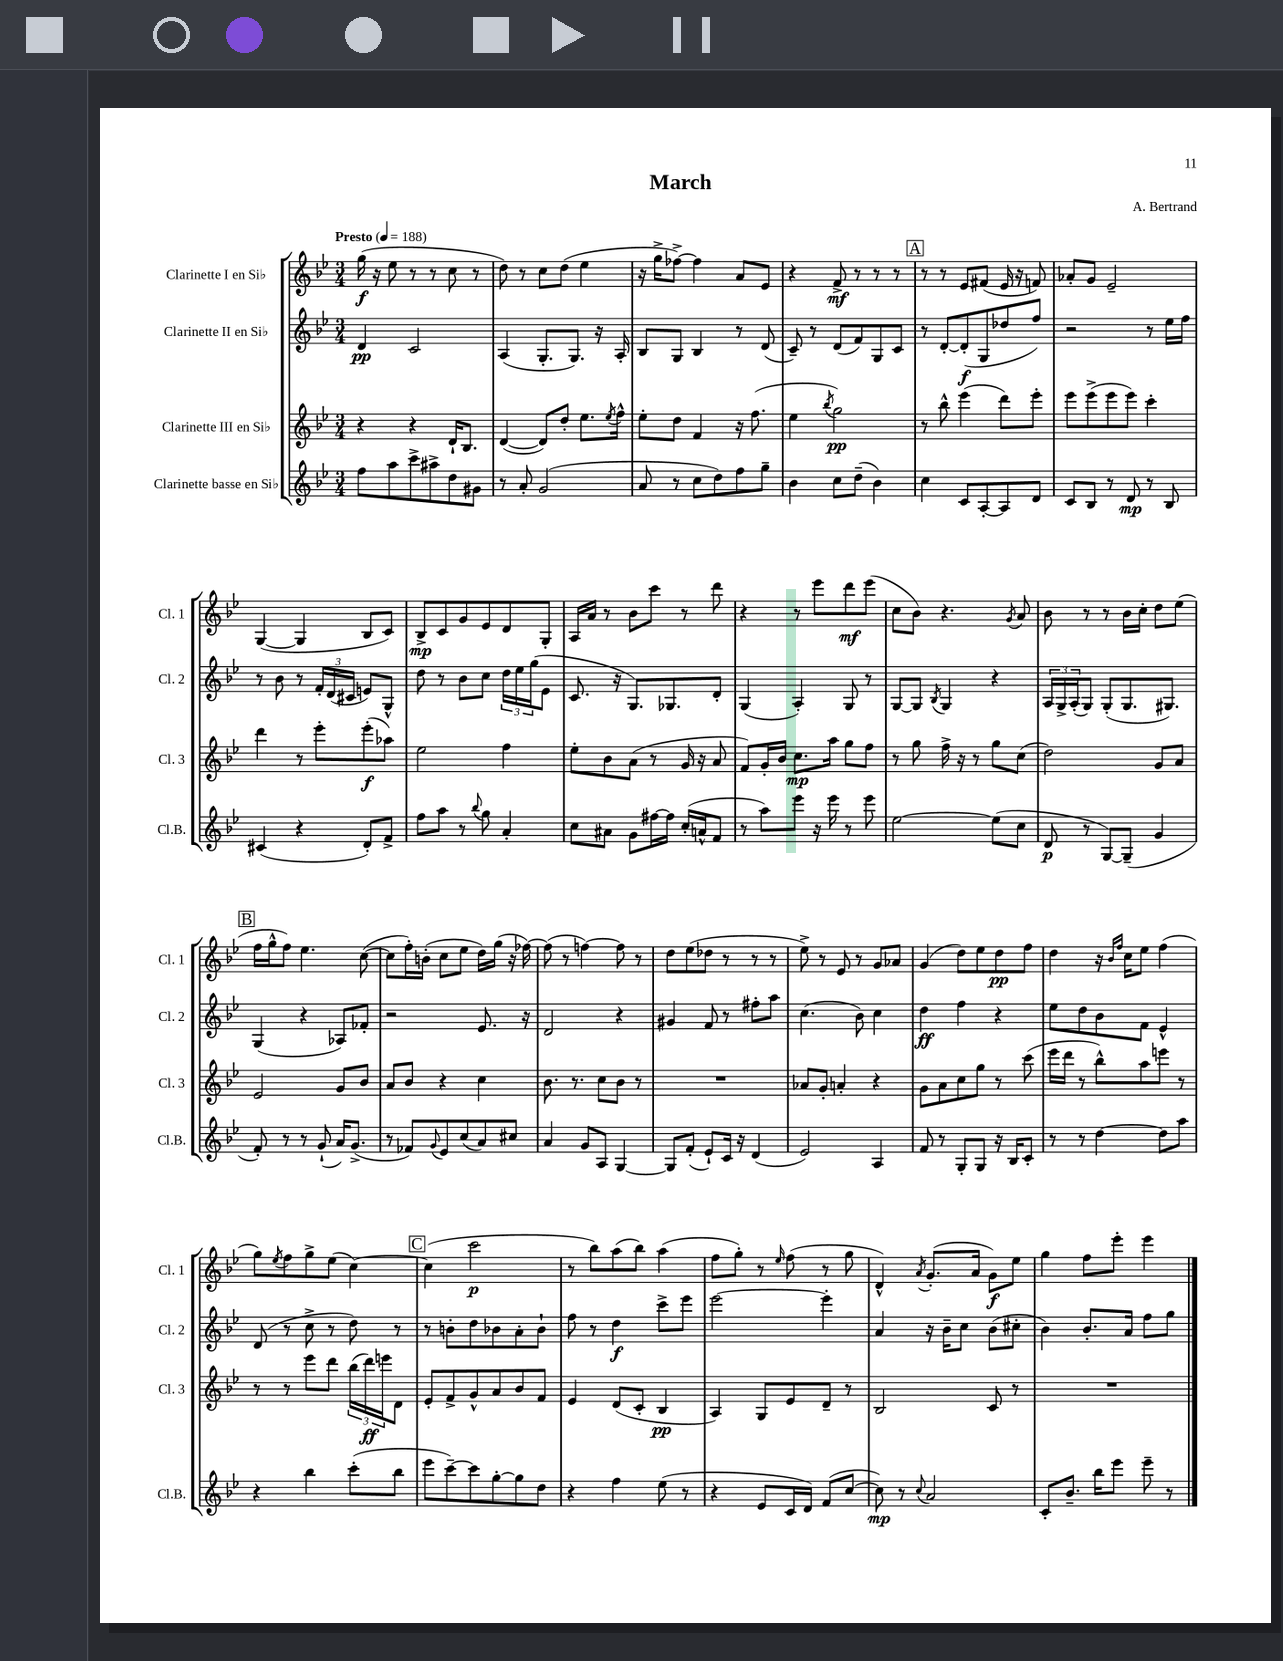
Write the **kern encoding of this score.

**kern	**kern	**kern	**kern
*staff4	*staff3	*staff2	*staff1
*clefG2	*clefG2	*clefG2	*clefG2
*k[b-e-]	*k[b-e-]	*k[b-e-]	*k[b-e-]
*M3/4	*M3/4	*M3/4	*M3/4
*MM188	*MM188	*MM188	*MM188
8ff	4r	4d	(16gg
.	.	.	16r
8aa	.	.	8ee-
8ccc^	4r	2c	8r
8aa#^	.	.	8r
8dd	16d`	.	8cc
.	8.B-	.	.
8g#	.	.	8r
=	=	=	=
8r	([4d	(4A	8dd)
8a'	.	.	8r
(2g	8d])	8.G'	8cc
.	8dd'	.	(8dd
.	.	8.G)	.
.	8.ee-	.	4ee-
.	.	16r	.
.	8qee-	.	.
.	16ff^^	16A'	.
=	=	=	=
8a	8ee-'	8B-	16r
.	.	.	16gg^
8r	8dd	8G	[8ff-^)
8cc	4f	4B-	4ff-]
8dd)	.	.	.
8ff	16r	8r	8a
.	(8.ff	.	.
8gg~	.	(8d	8e-
=	=	=	=
4b-	4ee-	8c~)	4r
.	.	8r	.
.	8qbb-	.	.
8cc	2gg)	(8d	8f^
(8dd~	.	8f)	8r
4b-)	.	8G	8r
.	.	8c	8r
=	=	=	=
4cc	8r	8r	8r
.	8bb-^^	[8d'	8r
8c	(4eee-	(8d']	8e-
[8A'	.	8G	(8f#
8A]	8ddd)	8dd-	16e-
.	.	.	16r
8d	8eee-'	8ff)	8f)
=	=	=	=
8c	8eee-	2r	8a-'
8B-	(8eee-^	.	8g
8r	8eee-	.	2e-~
8d	8eee-)	.	.
8r	4ccc'	8r	.
8B-	.	16ee-	.
.	.	16ff	.
=	=	=	=
(4c#	4ddd	8r	([4G
.	.	8b-	.
4r	8r	8r	4G]
.	8eee-'	24f'	.
.	.	(24d	.
.	.	24c#	.
8d')	(8eee-'	8e)	8B-
8f^	8aa-)	8G^^	8c)
=	=	=	=
8ff	2ee-	8dd	8B-^
8aa	.	8r	8c
8r	.	8b-	8g
8qqbb-	.	.	.
8gg	.	8cc	8e-
4a'	4ff	24dd	8d
.	.	24ee-	.
.	.	(24gg	.
.	.	8e-	8G'
=	=	=	=
8cc	8ee-'	8.c	16A
.	.	.	16a
8a#	8b-	.	8r
.	.	16r	.
8g	(8a	8.G)	8b-
[16ff#	8r	.	8ccc
16ff#]	.	8.G-	.
(16cc'	16g	.	8r
16a^^	16r	.	.
8f	8a	8d'	8ddd
=	=	=	=
8r	8f)	(4G	4r
8aa)	16g'	.	.
.	16b-	.	.
8eee-	8.cc	4A')	8r
16r	.	.	8eee-
16eee-	16aa	.	.
8r	8gg	8G	8ddd
8eee-	8ff	8r	(8eee-
=	=	=	=
[2ee-	8r	[8G	8cc
.	8gg	8G]	8b-)
.	.	8qB-	.
.	16ff^	4G	4.r
.	16r	.	.
.	8r	.	.
(8ee-]	8gg	4r	.
.	.	.	8qg
8cc	(8cc	.	8a
=	=	=	=
8d	2dd)	24A	8b-
.	.	24G^	.
.	.	(24A'	.
8r	.	8G)	8r
[8G)	.	(8G'	8r
(8G~]	.	8.G	16b-
.	.	.	16cc'
4g	8g	.	8dd
.	.	8.G#)	.
.	8a	.	(8ee-
=	=	=	=
8f')	2e-	(4G	16ff
.	.	.	16gg^^
8r	.	.	8ff)
8r	.	4r	4.ee-
(8g`	.	.	.
16a)	8g	8A-)	.
(8.g^	.	.	.
.	8b-	8f-'	([8cc
=	=	=	=
8r	8a	2r	8cc]
8f-)	8b-	.	16ff')
.	.	.	(16b'
8qqg	.	.	.
8e-	4r	.	8cc
(8cc	.	.	8ee-
8a)	4cc	8.e-	16dd)
.	.	.	(16gg
8cc#	.	.	16r
.	.	16r	[16ff-)
=	=	=	=
4a	8.b-	2d	(8ff-]
.	.	.	8r
.	8.r	.	.
8g	.	.	[4ff)
8A	8cc	.	.
[4G	8b-	4r	8ff]
.	8r	.	8r
=	=	=	=
8G]	2.r	4g#	8dd
(8f'	.	.	(8ee-
8e-`)	.	8f	8dd-
16c	.	8r	8r
16r	.	.	.
(4d	.	8ff#'	8r
.	.	8aa	8r
=	=	=	=
2e-)	8a-	(4.cc	8ee-^)
.	8g'	.	8r
.	4a'	.	8e-
.	.	8b-)	8r
4A	4r	4cc	8g
.	.	.	8a-
=	=	=	=
8f	8g	4dd	(4g
8r	8a	.	.
8G'	8cc	4ff	8dd)
8G	8gg	.	8ee-
16r	8r	4r	8dd
16B-	.	.	.
8c'	(8ccc	.	8ff
=	=	=	=
8r	16eee-	8ee-	4dd
.	16ddd	.	.
8r	8r	8dd	.
[4dd	8bb-^^)	8b-	16r
.	.	.	16qqb-
.	.	.	16qqff
.	.	.	16cc
.	8aa	8f	8ee-
8dd]	8eee	4e-^^	(4ff
8aa	8r	.	.
=	=	=	=
4r	8r	(8d	8gg)
.	.	.	8qee-
.	8r	8r	8ff
4bb-	8eee-	8cc^	8gg^
.	8ddd	8r	(8ee-
(8ccc'	(24bb-	8dd)	[4cc)
.	24ddd)	.	.
.	24eee	.	.
8bb-	8d	8r	.
=	=	=	=
8eee-	8e-'	8r	(4cc]
[8ccc~)	8f^	8b'	.
8ccc]	8g^^	8dd	2ccc
[8gg'	8a	8b-	.
8gg]	8b-	8a'	.
8dd	8f	8b-`	.
=	=	=	=
4r	4e-	8ff	8r
.	.	8r	8bb-)
4ff	(8d	4dd	(8aa
.	8c'	.	8bb-)
(8ee-	4B-	8ccc^	(4aa
8r	.	8eee-	.
=	=	=	=
4r	4A)	[2eee-	8ff
.	.	.	8gg')
8e-	8G	.	8r
.	.	.	16qqee-
16c	8e-	.	(8ff
16d)	.	.	.
(8f	8d~	4eee-']	8r
[8cc	8r	.	8gg
=	=	=	=
8cc])	2B-	4a	4d^^)
8r	.	.	.
8qqcc	.	.	8qa
2a	.	16r	(8.g'
.	.	16b-~	.
.	.	8cc	.
.	.	.	16a
.	8c	(8b-	8g)
.	8r	8cc#'	8ee-
=	=	=	=
8c'	2.r	4b-)	4gg
8.b-~	.	.	.
.	.	8.b-'	8ff
16bb-	.	.	.
8eee-	.	.	8eee-'
.	.	16a	.
8eee-~	.	8ff	4eee-
8r	.	8gg	.
==	==	==	==
*-	*-	*-	*-
